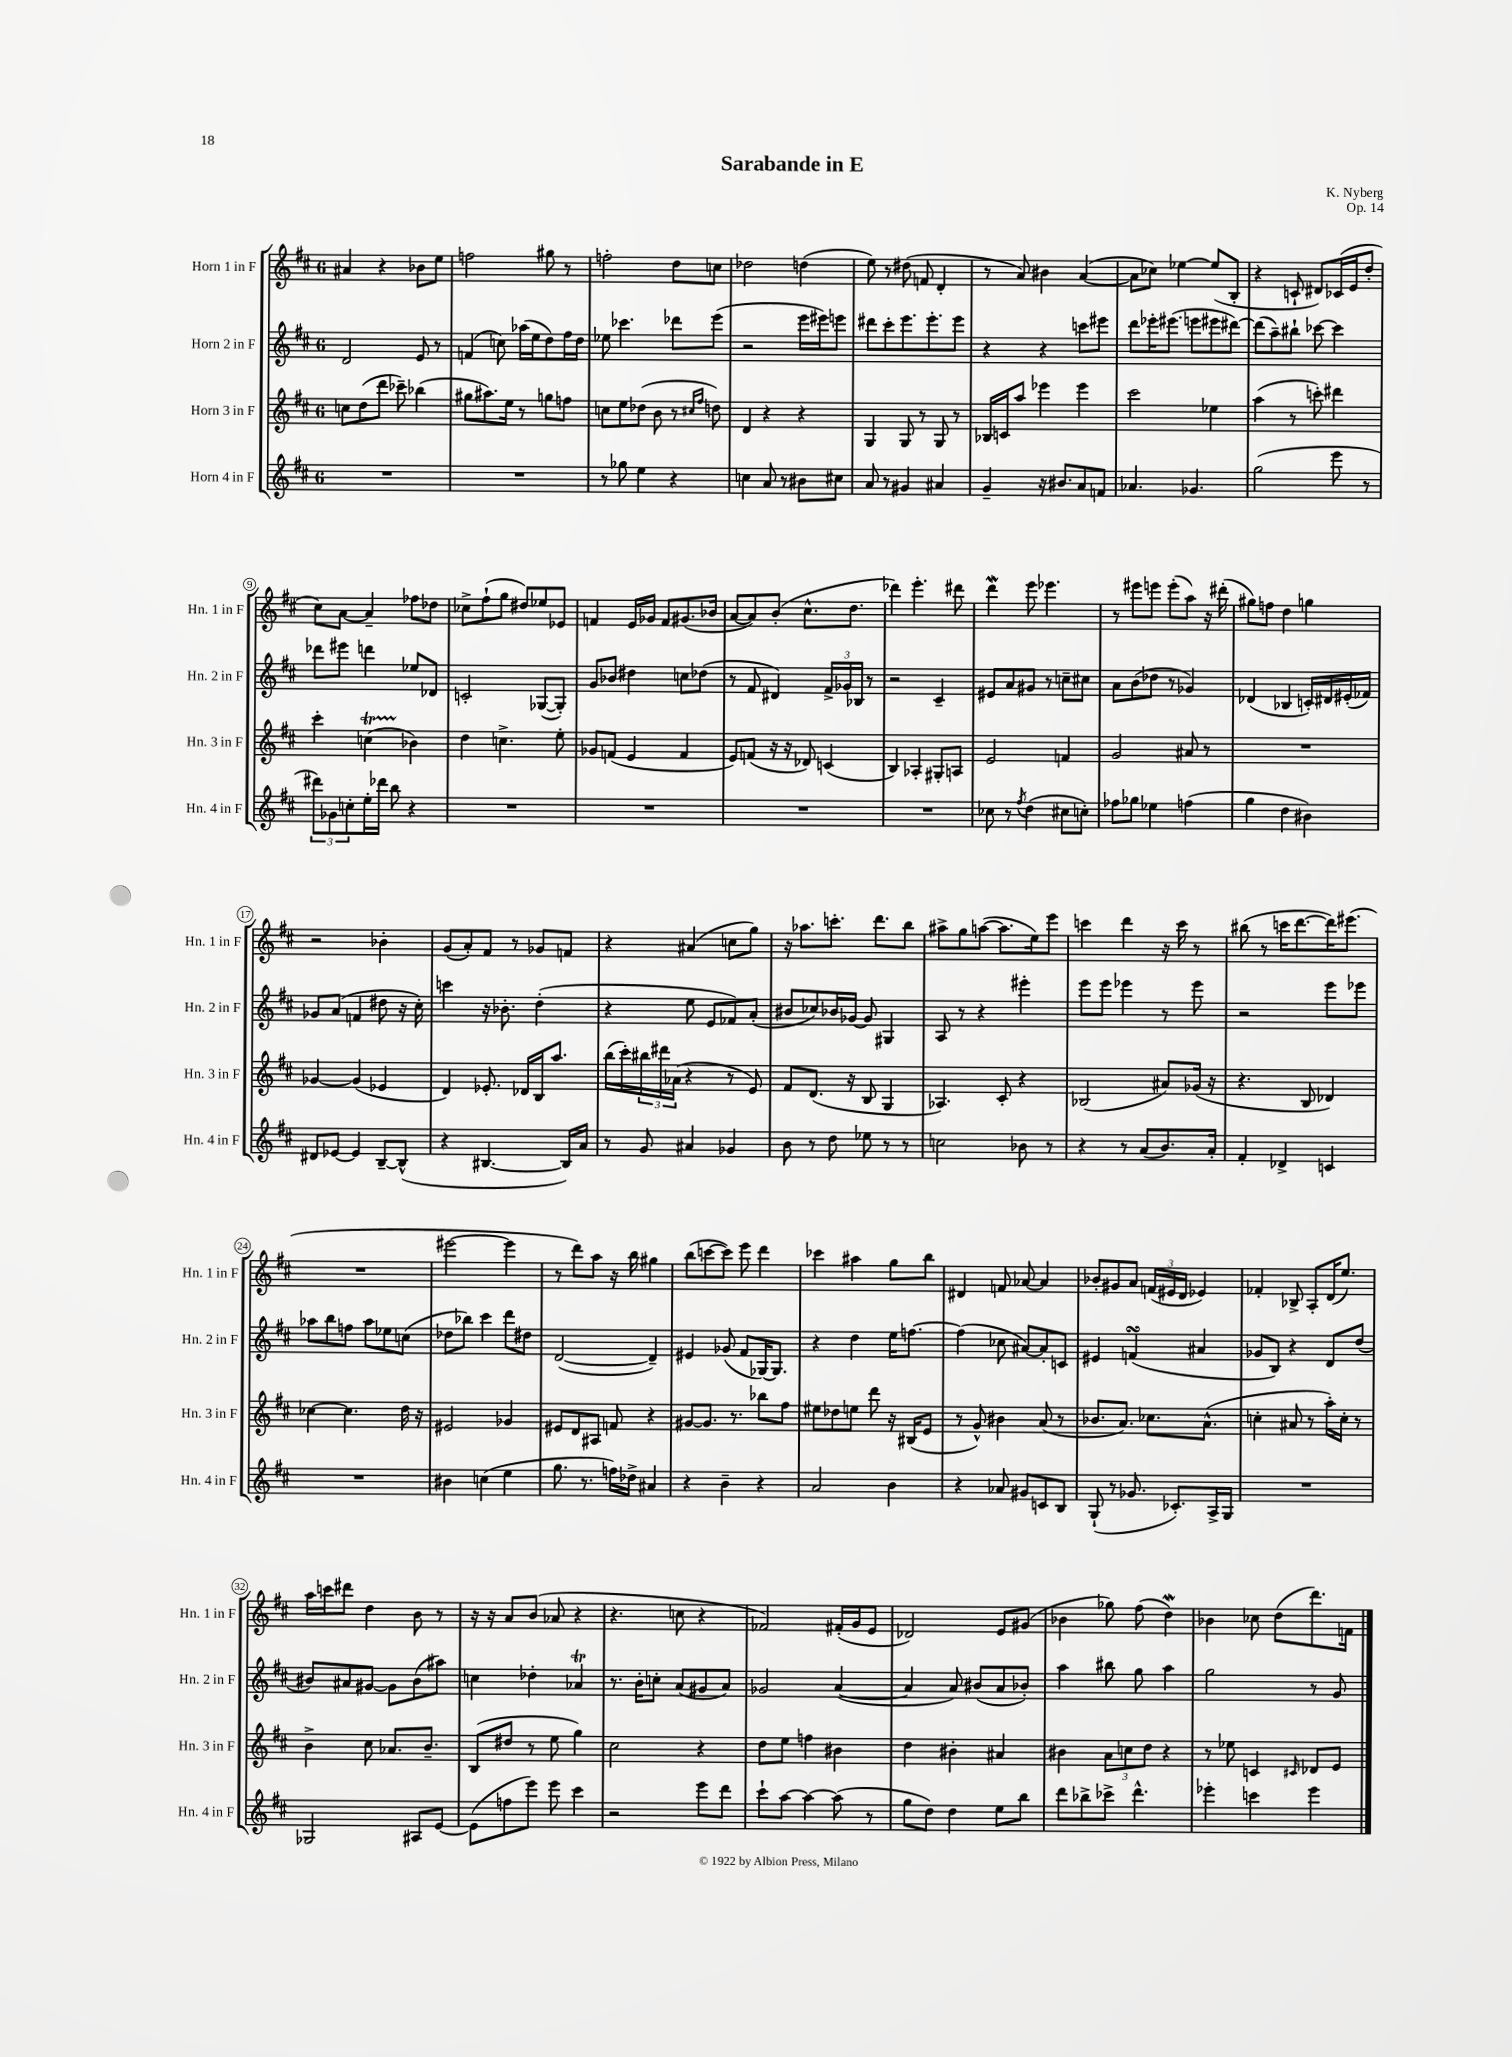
\header { title = "Sarabande in E" composer = "K. Nyberg" opus = "Op. 14" }
<<
\new StaffGroup <<
\new Staff = "s0" \with { instrumentName = "Horn 1 in F" shortInstrumentName = "Hn. 1 in F" } {
    \clef treble \key d \major \once \override Staff.TimeSignature.style = #'single-digit \time 6/8
    ais'4 r4 bes'8 e''8 |
    f''2 gis''8 r8 |
    f''2-. d''8 c''8 |
    des''2 d''4( |
    e''8) r8 dis''8( f'8 d'4-. |
    r8 a'8) bis'4 a'4~( |
    a'8 ces''8) ees''4~ ees''8( b8-. |
    r4 c'8-! dis'8) ces'16( e'16 d''8-. |
    cis''8) a'8~ a'4-- fes''8 des''8 |
    ces''8-> fis''8-!( g''8 dis''8) ees''8 ees'8 |
    f'4 e'16 ges'16 f'8 gis'8.( bes'16 |
    a'8~ a'8) b'8-.( cis''8.-^ d''8. |
    des'''4) e'''4.-. dis'''8 |
    d'''4\mordent e'''8 ees'''4. |
    r8 eis'''8 e'''8 e'''8-.( a''8) r16 dis'''16-.( |
    gis''8) f''8 d''4 g''4 |
    r2 bes'4-. |
    g'8( a'8-.) fis'8 r8 ges'8 f'8 |
    r4 ais'4( c''8 g''8) |
    r16 aes''8. c'''8.-. d'''8. b''8 |
    ais''8-> g''8 a''8~( a''8. e''16) e'''8 |
    c'''4 d'''4 r16 c'''16 r8 |
    bis''8( r8 c'''16 d'''8.~ d'''16) eis'''8.( |
    R2. |
    eis'''2~ eis'''4 |
    r8 d'''8) a''8 r16 b''16 gis''4 |
    b''8( c'''8~ c'''8) e'''8 d'''4 |
    ces'''4 ais''4 g''8 b''8 |
    dis'4 f'8 aes'8~ aes'4 |
    bes'8-. gis'8 a'8 \tuplet 3/2 { f'16( eis'16 d'16 } ees'4) |
    fes'4-. bes8-> a8-. d'16( e''8.) |
    a''16 c'''16 dis'''8 d''4 b'8 r8 |
    r16 r16 a'8 b'8( aes'8 r4 |
    r4. c''8 r4 |
    fes'2) fis'16-.( g'16 e'8 |
    des'2) e'8 gis'8( |
    bes'4 ges''8) fis''8( d''4\mordent) |
    bes'4 ces''8 d''8( d'''8.) f'16 \bar "|." |
}
\new Staff = "s1" \with { instrumentName = "Horn 2 in F" shortInstrumentName = "Hn. 2 in F" } {
    \clef treble \key d \major \once \override Staff.TimeSignature.style = #'single-digit \time 6/8
    d'2 e'8 r8 |
    f'4( c''8) aes''16( e''16 d''8) fis''16 d''16 |
    ees''8 ces'''4. des'''8 e'''8( |
    r2 e'''16 eis'''16) e'''8 |
    dis'''8 cis'''8-. e'''8. e'''8.-. e'''8 |
    r4 r4 c'''8 eis'''8 |
    d'''8 ees'''16-. eis'''8.( e'''8 eis'''8 dis'''8~) |
    dis'''8( a''8--) bis''8-! ces'''8~ ces'''4 |
    des'''8 eis'''8 d'''4 ees''8 des'8 |
    c'2-. ges8~( ges8-.) |
    g'8 bes'8 dis''4 c''8 des''8( |
    r8 fis'8 dis'4) \tuplet 3/2 { fis'16-> ges'16 bes16 } r8 |
    r2 cis'4-- |
    eis'8 a'8 gis'8 r8 c''8-- cis''8 |
    a'8 b'8( des''8 r8 ges'4) |
    des'4( bes4 c'16-.) dis'16 eis'16-.( fes'16) |
    ges'8 a'8( f'4 dis''8 r16 cis''16-.) |
    c'''4 r16 bes'8.-. d''4-.( |
    r4 e''8 e'8 fes'8) a'8-.( |
    bis'8 ces''8) bes'16 ges'16~ ges'8 gis4 |
    a8 r8 r4 eis'''4-. |
    e'''8 e'''8 ees'''4 r8 ees'''8 |
    r2 e'''8 ees'''8 |
    aes''8 b''8 f''8 aes''8 ees''8 c''8( |
    des''8 bes''8) cis'''4 d'''8 dis''8 |
    d'2~( d'4--) |
    eis'4 ges'8( fis'8 ges16~) ges8. |
    r4 d''4 e''16 f''8.~ |
    f''4( ces''8 ais'8~) ais'8-. c'8 |
    eis'4 f'4\turn( ais'4 |
    ges'8 b8) r4 d'8 d''8( |
    bis'8) ais'8 gis'8~ gis'8 bis'8( ais''8) |
    c''4 des''4-. aes'4\trill |
    r8. b'16-. c''8-. a'8( gis'8 a'8) |
    ges'2 a'4~( |
    a'4 a'8) bis'8( a'8 bes'8-.) |
    a''4 bis''8 g''8 a''4 |
    g''2 r8 g'8 \bar "|." |
}
\new Staff = "s2" \with { instrumentName = "Horn 3 in F" shortInstrumentName = "Hn. 3 in F" } {
    \clef treble \key d \major \once \override Staff.TimeSignature.style = #'single-digit \time 6/8
    c''8 d''8( d'''8 ces'''8--) bes''4( |
    gis''8 ais''8.) e''16 r8 g''8 f''8 |
    c''8 e''8 des''8( b'8 r8 \grace { cis''16 fis''16 } d''8) |
    d'4 r4 r4 |
    g4 g8 r8 g8 r8 |
    bes16 c'16 a''8 ees'''4 ees'''4 |
    cis'''2 ees''4 |
    a''4( r8 c'''8-.) dis'''4 |
    cis'''4-. c''4\startTrillSpan( bes'4\stopTrillSpan) |
    d''4 c''4.-> e''8-. |
    ges'8 f'8( e'4 f'4 |
    e'8) f'8( r16 r16 des'8) c'4( |
    b4) aes4-. gis8-. a8 |
    e'2 f'4 |
    g'2 ais'8 r8 |
    R2. |
    ges'4~ ges'4( ees'4 |
    d'4) ees'8.-. des'16 b16 a''8. |
    b''16( cis'''16-.) \tuplet 3/2 { bis''16 dis'''16 aes'16( } r4 r8 e'8) |
    fis'8 d'8.( r16 b8 g4 |
    aes4.) cis'8-. r4 |
    bes2( ais'8) ges'16( r16 |
    r4. b8 des'4) |
    ces''4~ ces''4. d''16 r16 |
    eis'2 ges'4 |
    eis'8 d'8 ais8 f'8 r4 |
    gis'8~ gis'8. r8. bes''8 fis''8 |
    eis''8 des''8 e''8 d'''8 r16 bis16( e'8 |
    r8 g'8-^) bis'4 a'8( r8 |
    bes'8. a'8.) ces''8. a'8.-^( |
    c''4-. ais'8 r8 a''16-.) c''16-. r8 |
    b'4-> cis''8 aes'8. b'8.-- |
    b8( dis''8 r8 e''8 g''4) |
    cis''2 r4 |
    d''8 e''8 f''4 bis'4 |
    d''4 bis'4-. ais'4 |
    bis'4 \tuplet 3/2 { a'8 c''8 d''8 } r4 |
    r8 ees''8 c'4 \grace { cis'16 } des'8 e'8 \bar "|." |
}
\new Staff = "s3" \with { instrumentName = "Horn 4 in F" shortInstrumentName = "Hn. 4 in F" } {
    \clef treble \key d \major \once \override Staff.TimeSignature.style = #'single-digit \time 6/8
    R2. |
    R2. |
    r8 ges''8 e''4 r4 |
    c''4 a'8 r8 bis'8 cis''8 |
    a'8 r8 gis'4 ais'4 |
    g'4-- r16 bis'8. a'8 f'8 |
    aes'4. ges'4. |
    g''2( e'''8 r8 |
    \tuplet 3/2 { dis'''8) ges'8 c''8-. } e''16-. des'''16 b''8 r4 |
    R2. |
    R2. |
    R2. |
    R2. |
    ces''8 r8 \acciaccatura { fis''8 } d''4( cis''8 c''8-.) |
    fes''8 ges''8 ees''4 f''4( |
    g''4 d''4 bis'4) |
    dis'8 ees'8~ ees'4 b8~-- b8-^( |
    r4 bis4.~ bis16) a'16 |
    r8 g'8 ais'4 ges'4 |
    b'8 r8 d''8 ees''8 r8 r8 |
    c''2 bes'8 r8 |
    r4 r8 a'8( b'8.) a'16-. |
    fis'4-. des'4-> c'4 |
    R2. |
    bis'4 c''4( e''4 |
    g''8. r8. f''16) des''16-> ais'4 |
    r4 b'4-- r4 |
    a'2 b'4 |
    r4 aes'8 gis'8 c'8 b8 |
    g8-!( r8 ges'8. ces'8.-.) a16-> g16 |
    R2. |
    ges2 ais8 e'8~ |
    e'8( f''8 e'''8) e'''8 cis'''4 |
    r2 e'''8 d'''8 |
    cis'''8-! a''8~ a''4~ a''8( r8 |
    g''8 d''8) d''4 e''8 b''8 |
    d'''8 bes''8-> ces'''8-> d'''4.-^ |
    ees'''4-. c'''4 ees'''4 \bar "|." |
}
>>
>>
\layout { \context { \Score \override BarNumber.stencil = #(make-stencil-circler 0.1 0.3 ly:text-interface::print) } }
